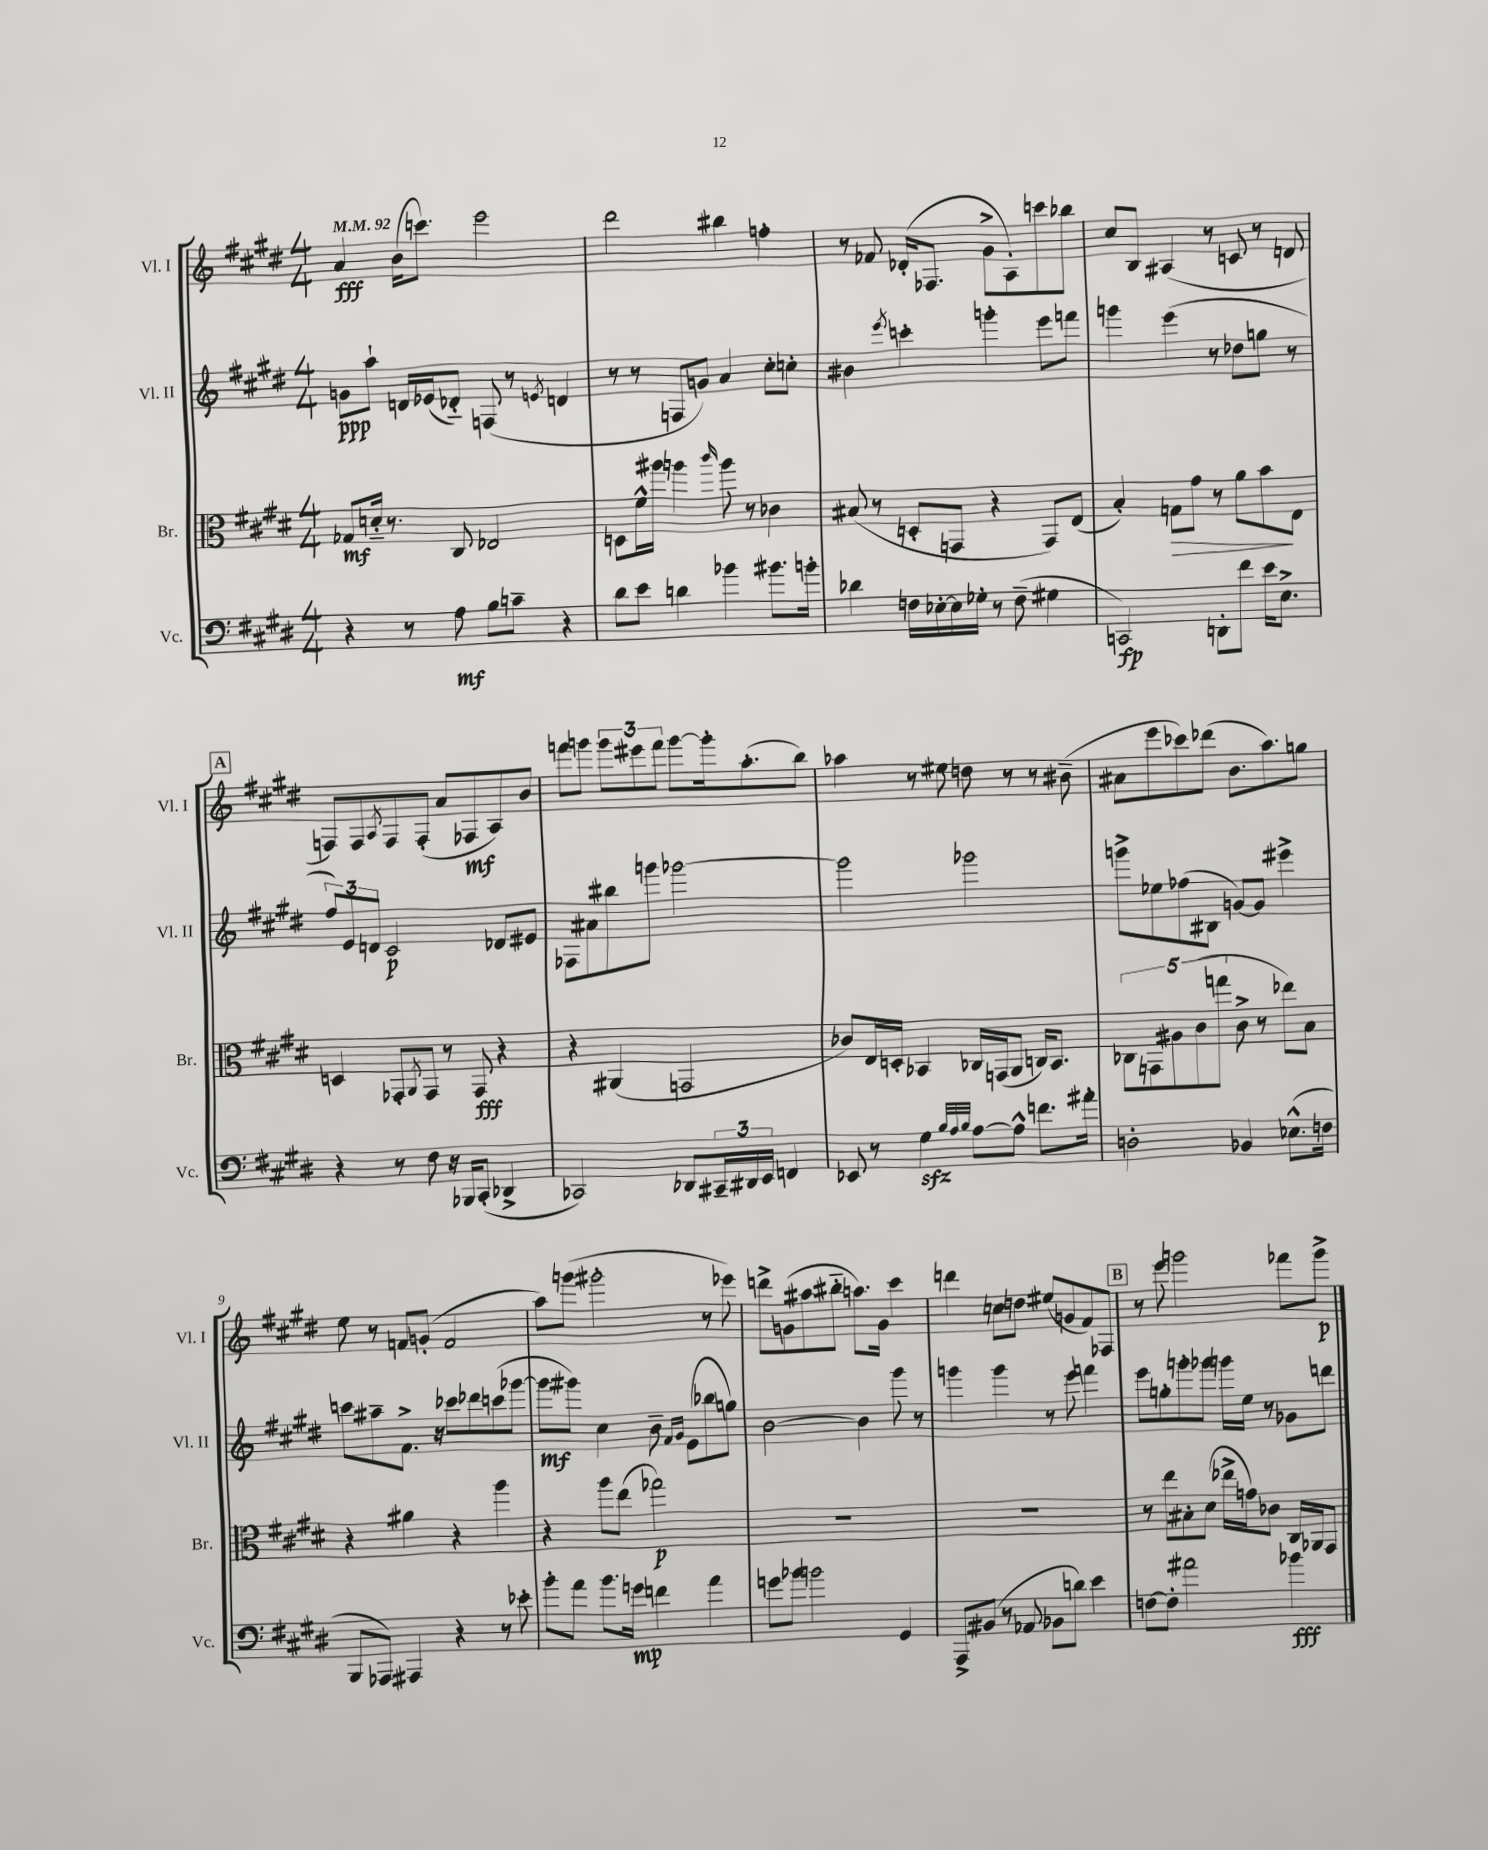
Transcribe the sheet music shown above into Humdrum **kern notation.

**kern	**kern	**kern	**kern
*staff4	*staff3	*staff2	*staff1
*clefF4	*clefC3	*clefG2	*clefG2
*k[f#c#g#d#]	*k[f#c#g#d#]	*k[f#c#g#d#]	*k[f#c#g#d#]
*M4/4	*M4/4	*M4/4	*M4/4
*MM92	*MM92	*MM92	*MM92
4r	8G-/L	8g\L	4a/
.	16d'~/Jk	8aa`\J	.
.	8.r	.	.
8r	.	16d/LL	(16b\LK
.	.	(16e-/J	8.ccc\J)
8A\	8C#/	8d-'~/J)	.
8B\L	2E-/	(8F/	2eee\
8c~\J	.	8r	.
.	.	8qe/	.
4r	.	4d/	.
=	=	=	=
8d#\L	8D\L	8r	2ddd#\
8e\J	16f#^^\L	8r	.
.	16aa#\JJ	.	.
4d\	4aa\	8F/L	.
.	.	8g/J)	.
.	16qqccc#/	.	.
4b-\	8aa\	4a/	4bb#\
.	8r	.	.
8.b#\L	4c-\	8cc#'\L	4ff'\
.	.	8cc'\J	.
16b'\Jk	.	.	.
=	=	=	=
4d-\	(8B#/	4b#\	8r
.	8r	.	8f-/
.	.	8qeee/	.
16F\LL	8D'/L	4ccc'\	(16d-'/LK
[16E-'\	.	.	8.F-/J
16E-\]	8GG/J	.	.
16G-'\JJ	.	.	.
8r	4r	4ggg'\	8g#^\L
(8F~\	.	.	8A'\)
4G#\	8GG/L)	8eee\L	8ccc\
.	(8E/J	8fff\J	8bb-\J
=	=	=	=
2CC/)	4B'/)	4ggg\	8cc#/L
.	.	.	8B/J
.	8G\L	(4eee\	(4A#/
.	8g#\J	.	.
8DD'\L	8r	8r	8r
8f#\J	8a\L	8dd-\L	8c/
16e\LK	8b\	8gg\J	8r
8.E^\J	.	.	.
.	8E\J	8r	8d/
=	=	=	=
4r	4D/	12ff#/L)	8F/L)
.	.	12e/	.
.	.	.	8F/
.	.	12d/J	.
.	.	.	8qA/
8r	8GG-'/L	2c#/	8F/
.	8qAA/	.	.
8F#\	8GG-/J	.	(8F'/J
16r	8r	.	8a/L
16BBB-/LK	.	.	.
(8CC#'/J	8GG-/	.	8F-/
4DD-^/	4r	8d-/L	8A/)
.	.	8e#/J	8b/J
=	=	=	=
2CC-/)	4r	8F-\L	8fff\L
.	.	8a#\	8ggg\J
.	(4AA#/	8bb#\	12ggg\L
.	.	.	12eee#\
.	.	8ggg\J	.
.	.	.	12fff\J
8DD-/L	2GG/	[2ggg-\	[8ggg\L
24CC#~/L	.	.	16ggg'\]k
24DD#/	.	.	.
.	.	.	(8.aa'\
24EE/JJ	.	.	.
4FF/	.	.	.
.	.	.	8bb\J)
=	=	=	=
8EE-/	8c-/L)	2ggg-\]	4aa-\
8r	16E/L	.	.
.	16D'/JJ	.	.
4G#\	4BB-/	.	8r
.	.	.	8ee#\
32qqB/LLL	.	.	.
32qqA/	.	.	.
32qqB/JJJ	.	.	.
[8A\L	16C-/LL	2ggg-\	8dd\
.	(16GG/J	.	.
8A^^\]J	8AA/J	.	8r
8.f\L	16C/LK)	.	8r
.	8.BB-/J	.	.
.	.	.	(8b#~\
16a#'\Jk	.	.	.
=	=	=	=
2D'\	10C-\L	8ggg^\L	8a#\L
.	10GG\	.	.
.	.	8ee-\	8eee\
.	10A#\	.	.
.	.	(8ff-\	8ccc-\)
.	(10c#\	.	.
.	.	8B#\J	(8ddd-\J
.	10gg\J	.	.
4BB-/	8c#^\	[8g/L)	8.b\L
.	8r	8g/]J	.
.	.	.	8.aa\)
(8.E-^^\L	8ee-\L)	4eee#^\	.
.	8B\J	.	8gg\J
16F\Jk	.	.	.
=	=	=	=
8BBB/L	4r	8ccc\L	8ee\
8AAA-/J)	.	8aa#~\	8r
4AAA#/	4a#\	8.f#^\J	8f/L
.	.	.	(8g'/J
.	.	16r	.
4r	4r	8ccc-\L	2f/
.	.	8ddd-\	.
8r	4aa\	(8ccc\	.
8e-'\	.	[8ggg-\J	.
=	=	=	=
8b'\L	4r	8ggg-\]L	8aa\L)
8a\J	.	8ggg#\J)	(8ggg\J
8.b\L	8aa\L	4cc#\	2ggg#'\
.	(8ee\J	.	.
16g\Jk	.	.	.
4f\	2gg-\)	8b~\	.
.	.	16qqf#/LL	.
.	.	16qqg#/JJ	.
.	.	(8e\L	.
4a\	.	8bb-\	8r
.	.	8gg\J)	8eee-\)
=	=	=	=
8g\L	1r	[2b\	8ddd^\L
8b-\J	.	.	(8g\
2b\	.	.	8aa#\
.	.	.	8bb#'~\J
.	.	4b\]	8.aa\L)
.	.	.	16g\Jk
4GG#/	.	8ggg#\	4ccc#\
.	.	8r	.
=	=	=	=
8AAA^/L	1r	4ggg\	4ddd\
(8BB#/J	.	.	.
8r	.	4ggg\	8cc\L
8AA-/	.	.	8dd\J
8BB-\L	.	8r	(8ee#/L
8d\J)	.	8eee\	8g/
4e\	.	4fff\	8f#/)
.	.	.	8F-/J
=	=	=	=
[8F\L	8r	8eee\L	8r
8F'\]J	8ee\L	8gg'\	8eee\
2a#\	8B#'\	8ggg'\	2ggg\
.	(8d#\J	8ggg-\J	.
.	16ee-^\LL	16ggg\LL	.
.	16g\J)	16ee\JJ	.
.	8c-\J	8r	.
4b-\	16C#/LL	8g-\L	8fff-\L
.	16AA-/J	.	.
.	8GG#/J	8ddd\J	8ggg^\J
==	==	==	==
*-	*-	*-	*-
